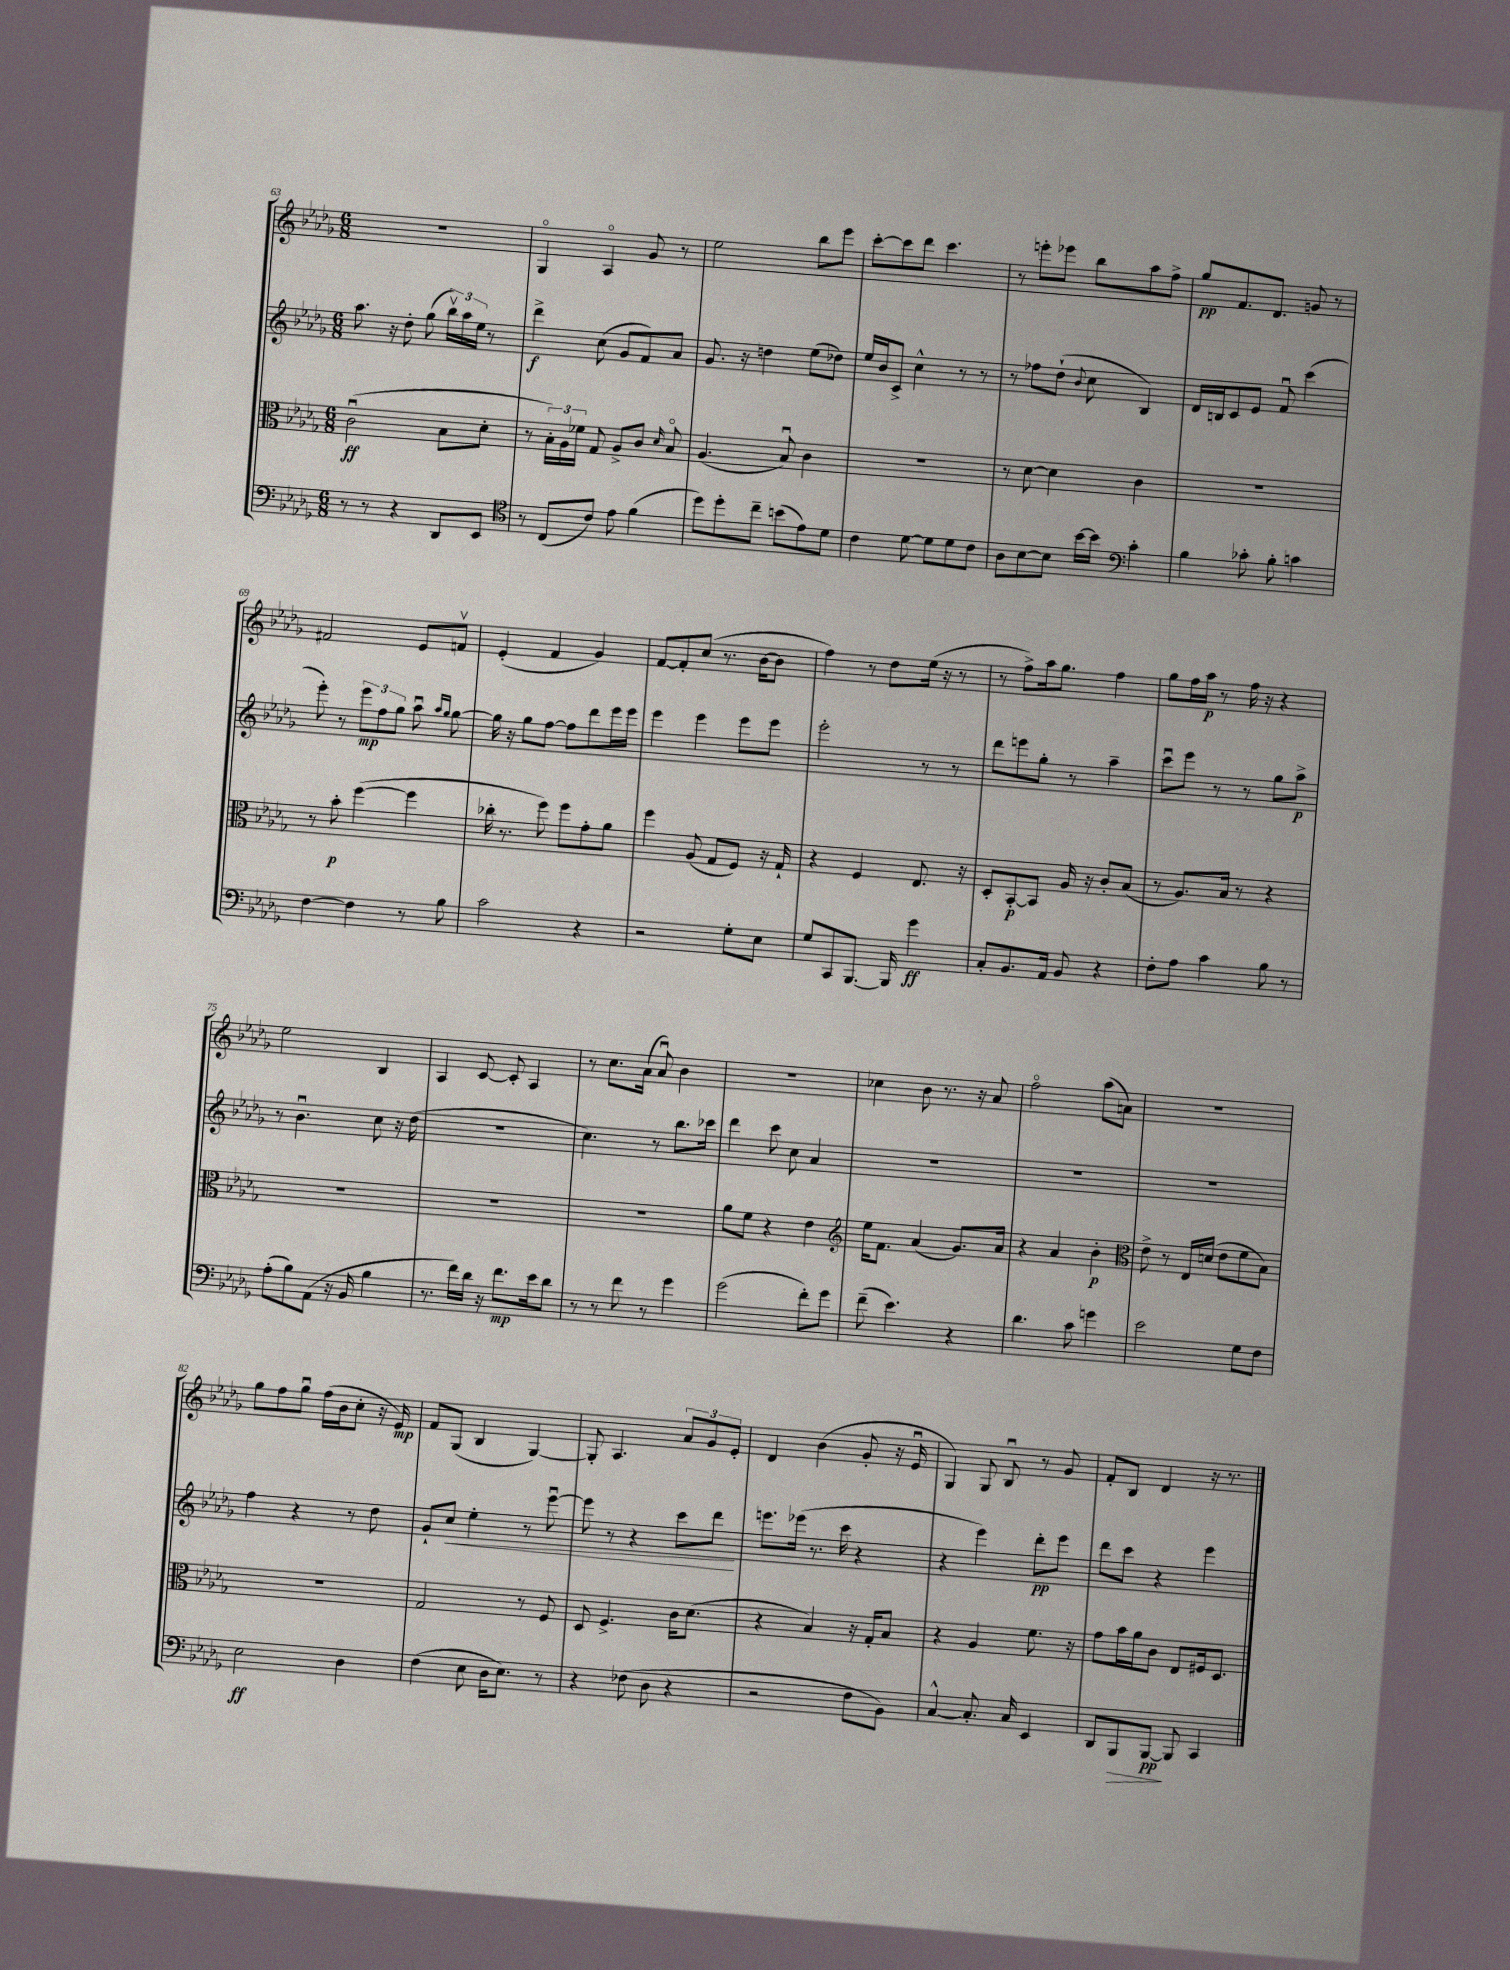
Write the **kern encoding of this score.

**kern	**kern	**kern	**kern
*staff4	*staff3	*staff2	*staff1
*clefF4	*clefC3	*clefG2	*clefG2
*k[b-e-a-d-g-]	*k[b-e-a-d-g-]	*k[b-e-a-d-g-]	*k[b-e-a-d-g-]
*M6/8	*M6/8	*M6/8	*M6/8
8r	(2cu\	8.aa-\	2.r
8r	.	.	.
.	.	16r	.
4r	.	8dd-'\	.
.	.	(8gg-\	.
8DD-/L	8B-\L	24bb-v\LL)	.
.	.	24aa-\	.
.	.	24ee-\JJ	.
8EE-/J	8d-'\J	8r	.
=	=	=	=
*clefC4	*	*	*
8r	8r	4ddd-^\	4G-o/
(8C/L	24B-'\LL)	.	.
.	24A-\	.	.
.	24f-\JJ	.	.
8c/J)	8G-/	(8cc\	4A-o/
8e-\	8A-^/L	8g-/L	.
(4f\	8c/J	8f/)	8g-/
.	16qqd-/	.	.
.	8B-o/	8a-/J	8r
=	=	=	=
8dd-\L)	(4.A-/	8.g-/	2ee-\
8dd-'\	.	.	.
.	.	16r	.
8cc~\J	.	4dd\	.
(8b\L	8B-u/)	.	.
8e-\)	4c\	(8ee-\L	8bb-\L
8d-\J	.	8dd-\J)	8eee-\J
=	=	=	=
4c\	2.r	16ee-/LL	[8ccc'\L
.	.	16b-/J	.
.	.	8c^/J	8ccc\]
[8d-\	.	4cc^^\	8ddd-\J
8d-\]L	.	.	4.ccc\
8d-\	.	8r	.
8c\J	.	8r	.
=	=	=	=
8A-\L	8r	8r	8r
[8B-\	[8d-\	8ff-\L	8eee'\L
8B-\]J	4d-\]	(8dd-`\J	8eee-\J
.	.	8qqb-/	.
[16b-\LL	.	8cc\	8bb-\L
16b-\]JJ	.	.	.
*clefF4	*	*	*
4c'\	4c\	4B-/)	8aa-\
.	.	.	8ff^\J
=	=	=	=
4B-\	2.r	16d-/LL	8gg-/L
.	.	16B/J	.
.	.	8c/	8.f/
8c-'\	.	8e-/J	.
.	.	.	8.d-/J
8B-'\	.	8fu/	.
4c\	.	(4ccc\	8g/
.	.	.	8r
=	=	=	=
[4F\	8r	8eee-'\)	2f#/
.	8b-'\	8r	.
4F\]	([4ff\	12eee-\L	.
.	.	12ff\	.
.	.	12gg-\J	.
8r	4ff\]	8aa-u\	8e-/L
.	.	16qqaa-/LL	.
.	.	16qqgg-/JJ	.
8B-\	.	[8gg-\	8fv/J
=	=	=	=
2c\	16cc-'\	16gg-\]	(4e-'/
.	8.r	16r	.
.	.	8gg-\L	.
.	8ff\)	[8ff\J	4f/
.	8ff\L	8ff\]L	.
4r	8g-'\	8ddd-\	4g-/)
.	8a-\J	16eee-\L	.
.	.	16eee-\JJ	.
=	=	=	=
2r	4ff\	4eee-\	[8f/L
.	.	.	8f'/]
.	(8A-/	4eee-\	(8cc/J
.	8G-/L	.	8.r
8G-'\L	8F/J)	8eee-\L	.
.	.	.	[16b-\LK
8E-\J	16r	8eee-\J	8b-\]J
.	16G-`/	.	.
=	=	=	=
8G-/L	4r	2eee-'\	4ff\)
8CC/	.	.	.
[8.BBB-/J	4F/	.	8r
.	.	.	8dd-\L
16BBB-/]	.	.	.
4g-\	8.E-/	8r	(16ee-\Jk
.	.	.	16r
.	.	8r	8r
.	16r	.	.
=	=	=	=
8C'/L	8D-'/L	8ddd-\L	8r
8.BB-/	[8BB-'/	8eee\	8ff^\L)
.	8BB-/]J	8gg-'\J	16aa-\k
16AA-/Jk	.	.	8.gg-\J
8BB-/	16A-/	8r	.
.	16r	.	.
4r	8c'/L	4aa-~\	4ff\
.	(8B-/J	.	.
=	=	=	=
8F'\L	8r	8cccu\L	8gg-\L
8A-\J	8.A-/L)	8eee-\J	16ff\L
.	.	.	16aa-\JJ
4c\	.	8r	8r
.	16B-/Jk	.	.
.	8r	8r	16ff\
.	.	.	16r
8B-\	4r	8gg-\L	4r
8r	.	8aa-^\J	.
=	=	=	=
(8A-'\L	2.r	8r	2ee-\
8B-\)	.	4.b-u\	.
(8AA-\J	.	.	.
16r	.	.	.
16BB-/	.	.	.
4B-\	.	8cc\	4B-/
.	.	16r	.
.	.	(16dd-\	.
=	=	=	=
8.r	2.r	2.r	4A-/
16f\LL)	.	.	.
16d-\JJ	.	.	[8c/
16r	.	.	.
8.f\L	.	.	8c'/]
.	.	.	4A-/
16e-\k	.	.	.
8d-\J	.	.	.
=	=	=	=
8r	2.r	4.cc\)	8r
8r	.	.	8.cc\L
8f\	.	.	.
.	.	.	(16a-\Jk
8r	.	8r	8a-u/)
4g-\	.	8.bb-\L	4b-\
.	.	16ccc-\Jk	.
=	=	=	=
(2g-\	8a-\L	4ddd-\	2.r
.	8f\J	.	.
.	4r	8ccc\	.
.	.	8cc\	.
8f'\L)	4e-\	4a-/	.
8g-\J	.	.	.
=	=	=	=
*	*clefG2	*	*
(8f~\	16ee-\LK	2.r	4cc-\
.	8.f\J	.	.
4.e-\)	.	.	.
.	(4a-/	.	8b-\
.	.	.	8.r
4r	8.g-/L)	.	.
.	.	.	16r
.	.	.	8a-/
.	16a-/Jk	.	.
=	=	=	=
4.d-\	4r	2.r	2ffo\
.	4a-/	.	.
8c\	.	.	.
4g\	4b-'\	.	(8aa-\L
.	.	.	8a\J)
=	=	=	=
*	*clefC3	*	*
2e-\	8e-^\	2.r	2.r
.	8r	.	.
.	16E-/LL	.	.
.	(16d/JJ	.	.
.	8e-\L	.	.
8G-\L	8f\	.	.
8F\J	8B-\J)	.	.
=	=	=	=
2E-\	2.r	4ff\	8gg-\L
.	.	.	8ff\
.	.	4r	8gg-u\J
.	.	.	(16ff\LL
.	.	.	16b-\J
4D-\	.	8r	8cc'\J
.	.	8dd-\	16r
.	.	.	16e-/)
=	=	=	=
(4F\	2G-/	8g-`/L	8f/L
.	.	8cc/J	(8G-/J
8E-\	.	4ee-'\	4B-/
16D-\LK	.	.	.
8.E-\J)	.	.	.
.	8r	8r	[4G-/)
8r	8F/	[8eee-u\	.
=	=	=	=
4r	8D-/	8eee-\]	8G-'/]
.	4.F^/	8r	4.A-/
(8F-\	.	4r	.
8D-\	.	.	.
4r	16c\LK	8ccc\L	12a-/L
.	(8.d-\J	.	.
.	.	.	12g-/
.	.	8ddd-\J	.
.	.	.	12e-'/J
=	=	=	=
2r	4r	8.eee\L	4d-/
.	.	(16eee-\Jk	.
.	4B-/)	8.r	(4b-\
.	.	16ccc\	.
8F\L	16r	4r	8g-'/
.	16G-'/LK	.	.
8BB-\J)	8B-/J	.	16r
.	.	.	16e-u/
=	=	=	=
[4C^^/	4r	4r	4G-/)
8.C'/]	4A-/	4eee-\)	8G-/
.	.	.	8B-u/
16C/	.	.	.
4EE-/	8.f\	8ddd-'\L	8r
.	.	8eee-\J	8g-/
.	16r	.	.
=	=	=	=
8DD-/L	8g-\L	8ddd-\L	8f'/L
8BBB-/	16b-\L	8ccc\J	8B-/J
.	16a-\J	.	.
[8BBB-/J	8c\J	4r	4d-/
8BBB-/]	8E-/L	.	.
4CC/	16F#/k	4eee-\	16r
.	8.D-/J	.	8.r
==	==	==	==
*-	*-	*-	*-
